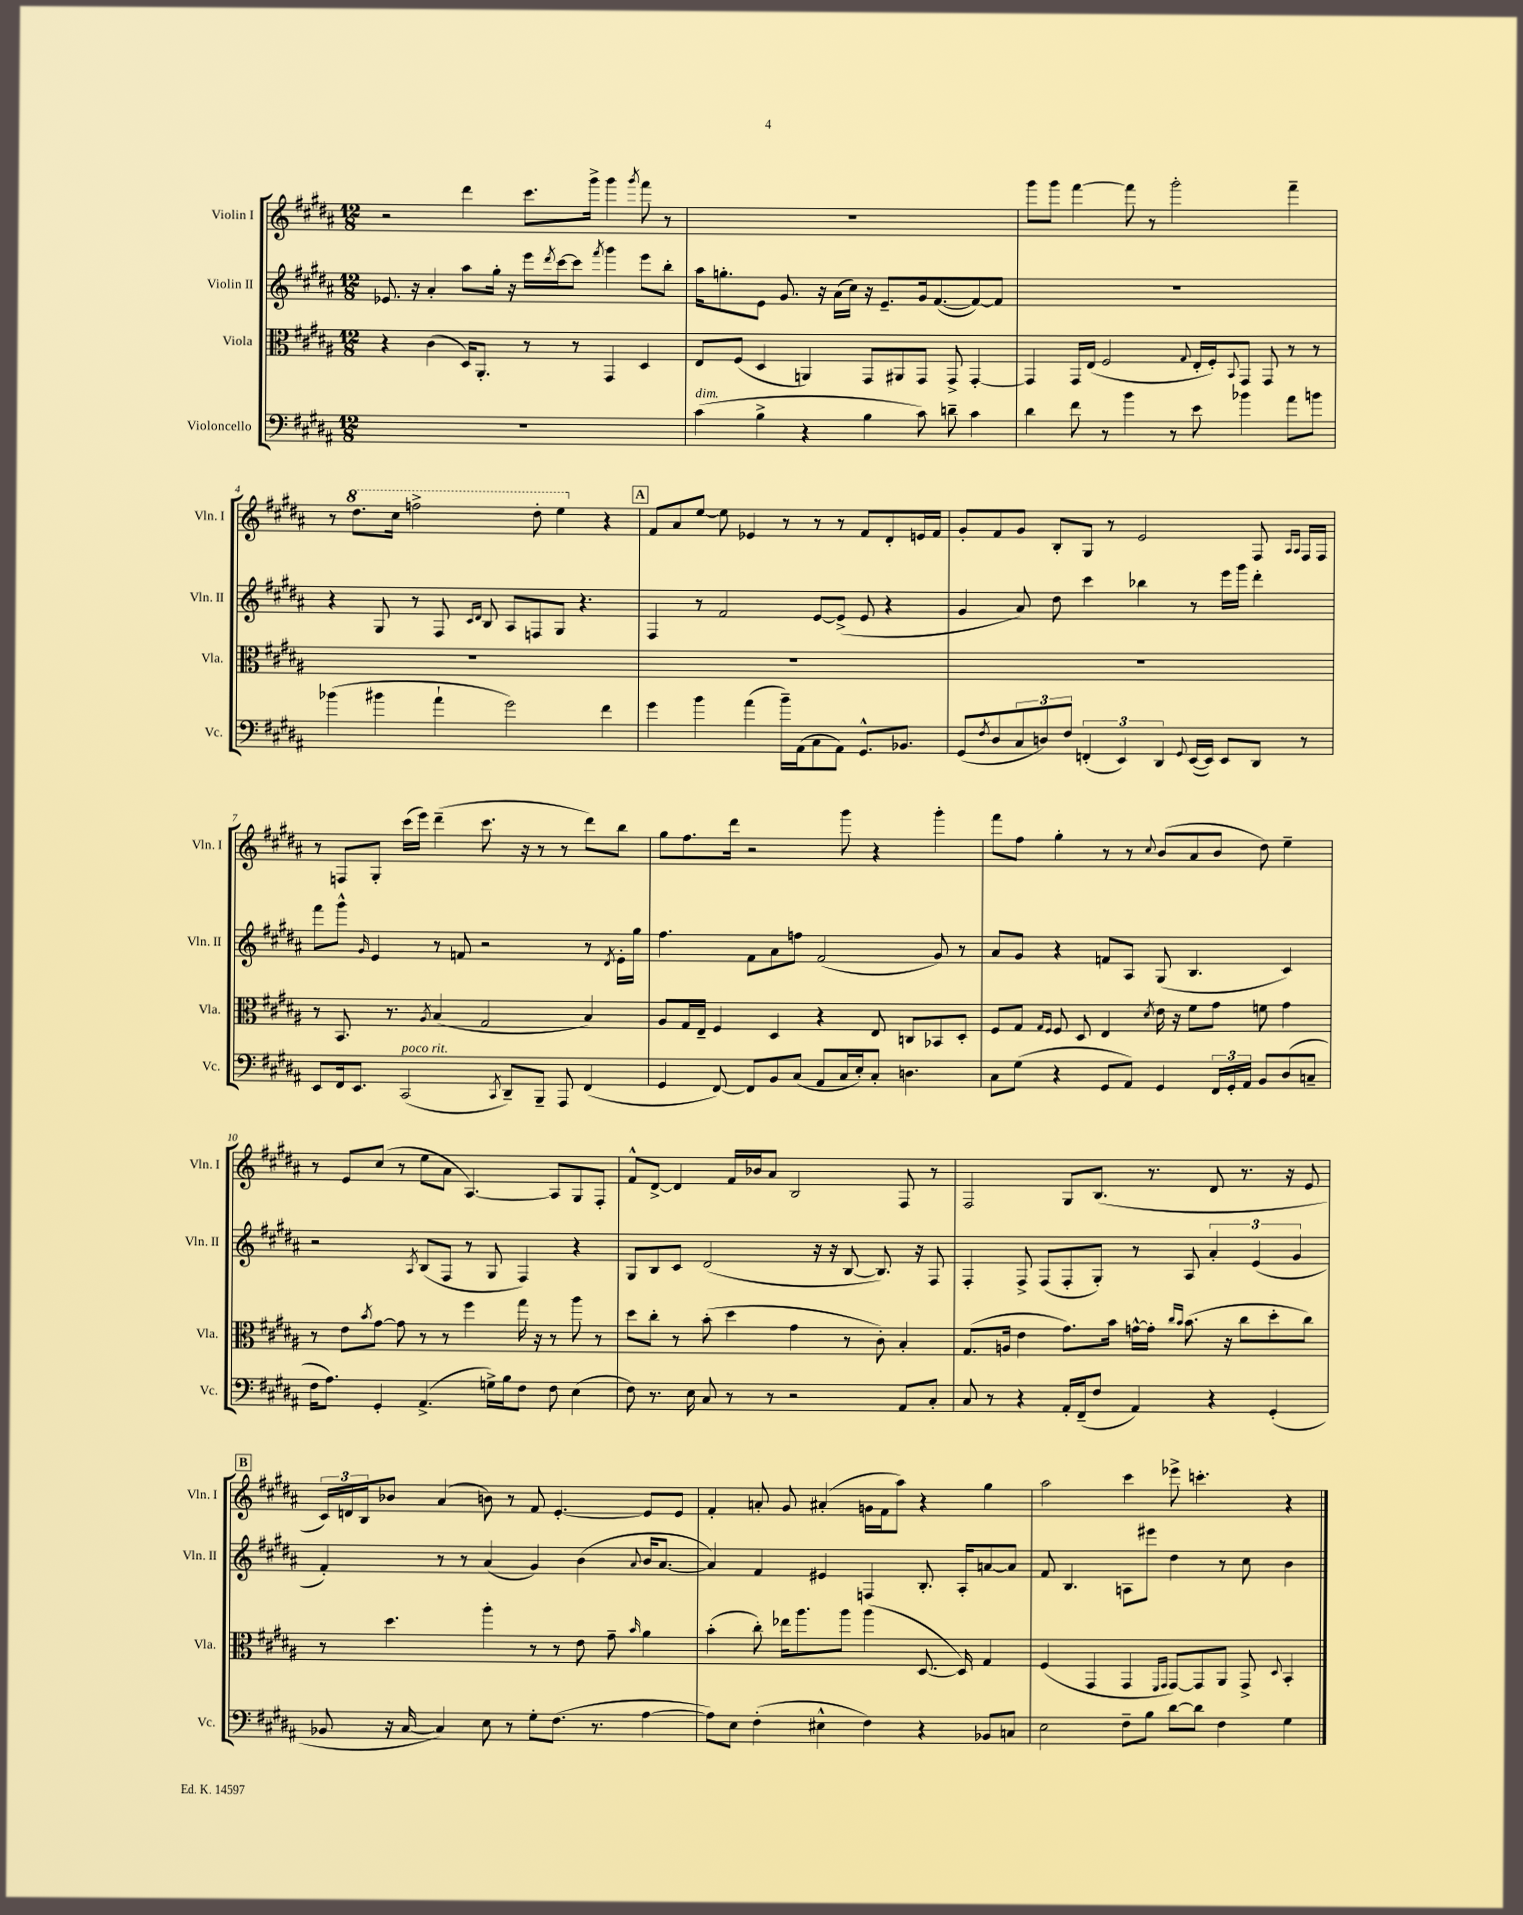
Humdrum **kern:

**kern	**kern	**kern	**kern
*staff4	*staff3	*staff2	*staff1
*clefF4	*clefC3	*clefG2	*clefG2
*k[f#c#g#d#a#]	*k[f#c#g#d#a#]	*k[f#c#g#d#a#]	*k[f#c#g#d#a#]
*M12/8	*M12/8	*M12/8	*M12/8
1.r	4r	8.e-	2r
.	.	16r	.
.	(4c#	4a#'	.
.	16D#)	8aa#	4ddd#
.	8.AA#'	.	.
.	.	16gg#'	.
.	.	16r	.
.	8r	16eee	8.ccc#
.	.	8qddd#	.
.	.	[16ccc#	.
.	8r	8ccc#]	.
.	.	.	16ggg#^
.	.	8qfff#	.
.	4GG#	4ggg#	4ggg#
.	.	.	8qggg#
.	4D#	8eee	8fff#
.	.	8bb'	8r
=	=	=	=
(4c#	8E	16aa#	1.r
.	.	8.gg'	.
.	(8F#	.	.
4B^	4D#	8e	.
.	.	8.g#	.
4r	4AA)	.	.
.	.	16r	.
.	.	(16a#	.
.	.	16cc#)	.
4B	8GG#	16r	.
.	.	8.e~	.
.	8AA#	.	.
8c#)	8GG#	16g#	.
.	.	([8.f#	.
8d~	8GG#^	.	.
4c#	[4GG#'	8f#_)	.
.	.	8f#]	.
=	=	=	=
4d#	4GG#]	1.r	8ggg#
.	.	.	8ggg#
8f#	16GG#	.	[4fff#
.	(16E	.	.
8r	2F#	.	.
4b	.	.	8fff#]
.	.	.	8r
8r	.	.	2ggg#'
.	8qqG#	.	.
8e	16E'	.	.
.	16F#')	.	.
.	8qqBB	.	.
4b-	8GG#	.	.
.	8GG#	.	.
8a#	8r	.	4fff#~
8b	8r	.	.
=	=	=	=
(4b-	1.r	4r	8r
.	.	.	8.ddd#
4b#	.	8G#	.
.	.	.	16ccc#
.	.	8r	2fff^
4a#`	.	8F#	.
.	.	16qqc#	.
.	.	16qqd#	.
.	.	8B	.
2g#)	.	8A#	.
.	.	8F	8ddd#'
.	.	8G#	4eee
.	.	4.r	.
4f#	.	.	4r
=	=	=	=
4g#	1.r	4F#	8f#
.	.	.	8a#
4b	.	8r	[8ee
.	.	2f#	8ee]
(4a#	.	.	4e-
16b~)	.	.	8r
(16AA#	.	.	.
8C#	.	[8e	8r
8AA#)	.	(8e^]	8r
8.GG#^^	.	8e	8f#
.	.	4r	8d#'
8.BB-	.	.	.
.	.	.	16e
.	.	.	16f#
=	=	=	=
(8GG#	1.r	4g#	8g#'
8qF#	.	.	.
8D#	.	.	8f#
12C#	.	8a#)	8g#
12D)	.	.	.
.	.	8dd#	8B'
12F#	.	.	.
(6FF'	.	4ccc#	8G#
.	.	.	8r
6EE)	.	.	.
.	.	4bb-	2e
6DD#	.	.	.
8qqGG#	.	.	.
([16EE	.	8r	.
16EE])	.	.	.
8EE	.	16eee	.
.	.	16ggg#	.
8DD#	.	4ddd#'	8F#
.	.	.	16qqA#
.	.	.	16qqA#
8r	.	.	16F#
.	.	.	16F#
=	=	=	=
8EE	8r	8fff#	8r
16FF#	8.BB	8ggg#^^	8F
8.EE	.	.	.
.	.	16qqg#	.
.	.	4e	8G#'
.	8.r	.	.
(2CC#	.	.	(16ccc#
.	.	.	16eee)
.	8qA#	.	.
.	(4B	8r	(4ddd#~
.	.	8f	.
.	2G#	2r	8.ccc#
8qCC#	.	.	.
8DD#~)	.	.	.
.	.	.	16r
8BBB~	.	.	8r
8AAA#	.	.	8r
(4FF#	4B)	8r	8ddd#)
.	.	8qd#	.
.	.	16e'	8bb
.	.	16gg#	.
=	=	=	=
4GG#	8A#	4.ff#	8gg#
.	16G#	.	8.ff#
.	16E~	.	.
[8FF#)	4F#	.	.
.	.	.	16ddd#
8FF#]	.	8f#	2r
8BB	4D#	8a#	.
(8C#	.	8ff	.
8AA#	4r	(2f#	.
16C#	.	.	8ggg#
16E')	.	.	.
8C#'	8E	.	4r
4.D	8C	.	.
.	8BB-	8g#)	4ggg#'
.	8D#'	8r	.
=	=	=	=
8C#	8F#	8a#	8fff#
(8G#	8G#	8g#	8ff#
.	16qqG#	.	.
.	16qqF#	.	.
4r	8F#	4r	4gg#'
.	8D#	.	.
8GG#	4E	8f	8r
8AA#)	.	8A#	8r
.	8qd#	.	8qqcc#
4GG#	16e	(8G#	(8b
.	16r	.	.
.	8f#	4.B	8a#
24FF#	8g#	.	8b
24GG#'	.	.	.
24AA#	.	.	.
8BB	8f	.	8dd#)
(8D#	4g#	4c#)	4ee~
8C~	.	.	.
=	=	=	=
16F#	8r	2r	8r
8.A#)	.	.	.
.	8e	.	8e
.	8qb	.	.
4GG#'	[8g#	.	(8cc#
.	8g#]	.	8r
.	.	8qA#	.
(4.AA#^	8r	(8B	8ee
.	8r	8F#	8a#
.	4ff#	8r	[4.A#)
16G^)	.	8G#	.
16B	.	.	.
8F#	16gg#	4F#)	.
.	16r	.	.
8F#	8r	.	8A#]
(4E	8aa#	4r	8G#
.	8r	.	8F#'
=	=	=	=
8F#)	8dd#	8G#	8f#^^
8.r	8cc#'	8B	[8d#^
.	8r	8c#	4d#]
16E	.	.	.
8C#	(8b'	(2d#	.
8r	4dd#	.	16f#
.	.	.	16b-
8r	.	.	8a#
2r	4g#	.	2B
.	.	16r	.
.	.	16r	.
.	8r	[8B	.
.	8c#')	8.B])	.
8AA#	4B'	.	8F#
.	.	16r	.
8C#'	.	8F#	8r
=	=	=	=
8C#	(8.G#	4F#'	2F#
8r	.	.	.
.	16A	.	.
4r	4e	8F#^	.
.	.	(8F#	.
16AA#'	8.g#)	8F#'	8G#
(16FF#~	.	.	.
8F#	.	8G#')	(8.B
.	16b	.	.
4AA#)	[16g^^	8r	.
.	16g']	.	8.r
.	16qqcc#	.	.
.	16qqb	.	.
.	(8.b	8A#	.
4r	.	6a#'	8d#
.	16r	.	.
.	8cc#	.	8.r
.	.	(6e	.
(4GG#'	8dd#'	.	.
.	.	.	16r
.	.	6g#	.
.	8cc#)	.	8e
=	=	=	=
8BB-	8r	4f#')	24c#)
.	.	.	24d
.	.	.	24B
16r	4.dd#	.	8b-
[16C#	.	.	.
4C#])	.	8r	(4a#
.	.	8r	.
8E	4aa#'	(4a#	8b)
8r	.	.	8r
8G#'	8r	4g#)	8f#
(8.F#	8r	.	[4.e'
.	8e	(4b	.
8.r	.	.	.
.	8g#~	.	.
.	16qqb	8qqa#	.
[4A#	4a#	16b	8e]
.	.	[8.a#	.
.	.	.	8e
=	=	=	=
8A#])	(4b'	4a#])	4f#'
8E	.	.	.
(4F#'	8cc#')	4f#	8a'
.	16ee-	.	8g#
.	8.aa#	.	.
4E#^^	.	4e#	(4a#'
.	8aa#	.	.
4F#)	(4aa#	4F	16g
.	.	.	16f#
.	.	.	8aa#)
4r	[8.D#	8.B'	4r
.	16D#])	16A#'	.
8BB-	4G#	[8a	4gg#
8C	.	8a]	.
=	=	=	=
2E	(4F#	8f#	2aa#
.	.	4.B	.
.	4GG#	.	.
8F#~	4GG#	8A	4ccc#
8B	.	8eee#	.
.	16qqFF#	.	.
.	16qqGG#	.	.
[8d#	[8GG#)	4dd#	8eee-^
8d#]	8GG#]	.	4.ccc'
4F#	8AA#	8r	.
.	8GG#^	8cc#	.
.	8qqD#	.	.
4G#	4BB'	4b	4r
==	==	==	==
*-	*-	*-	*-
